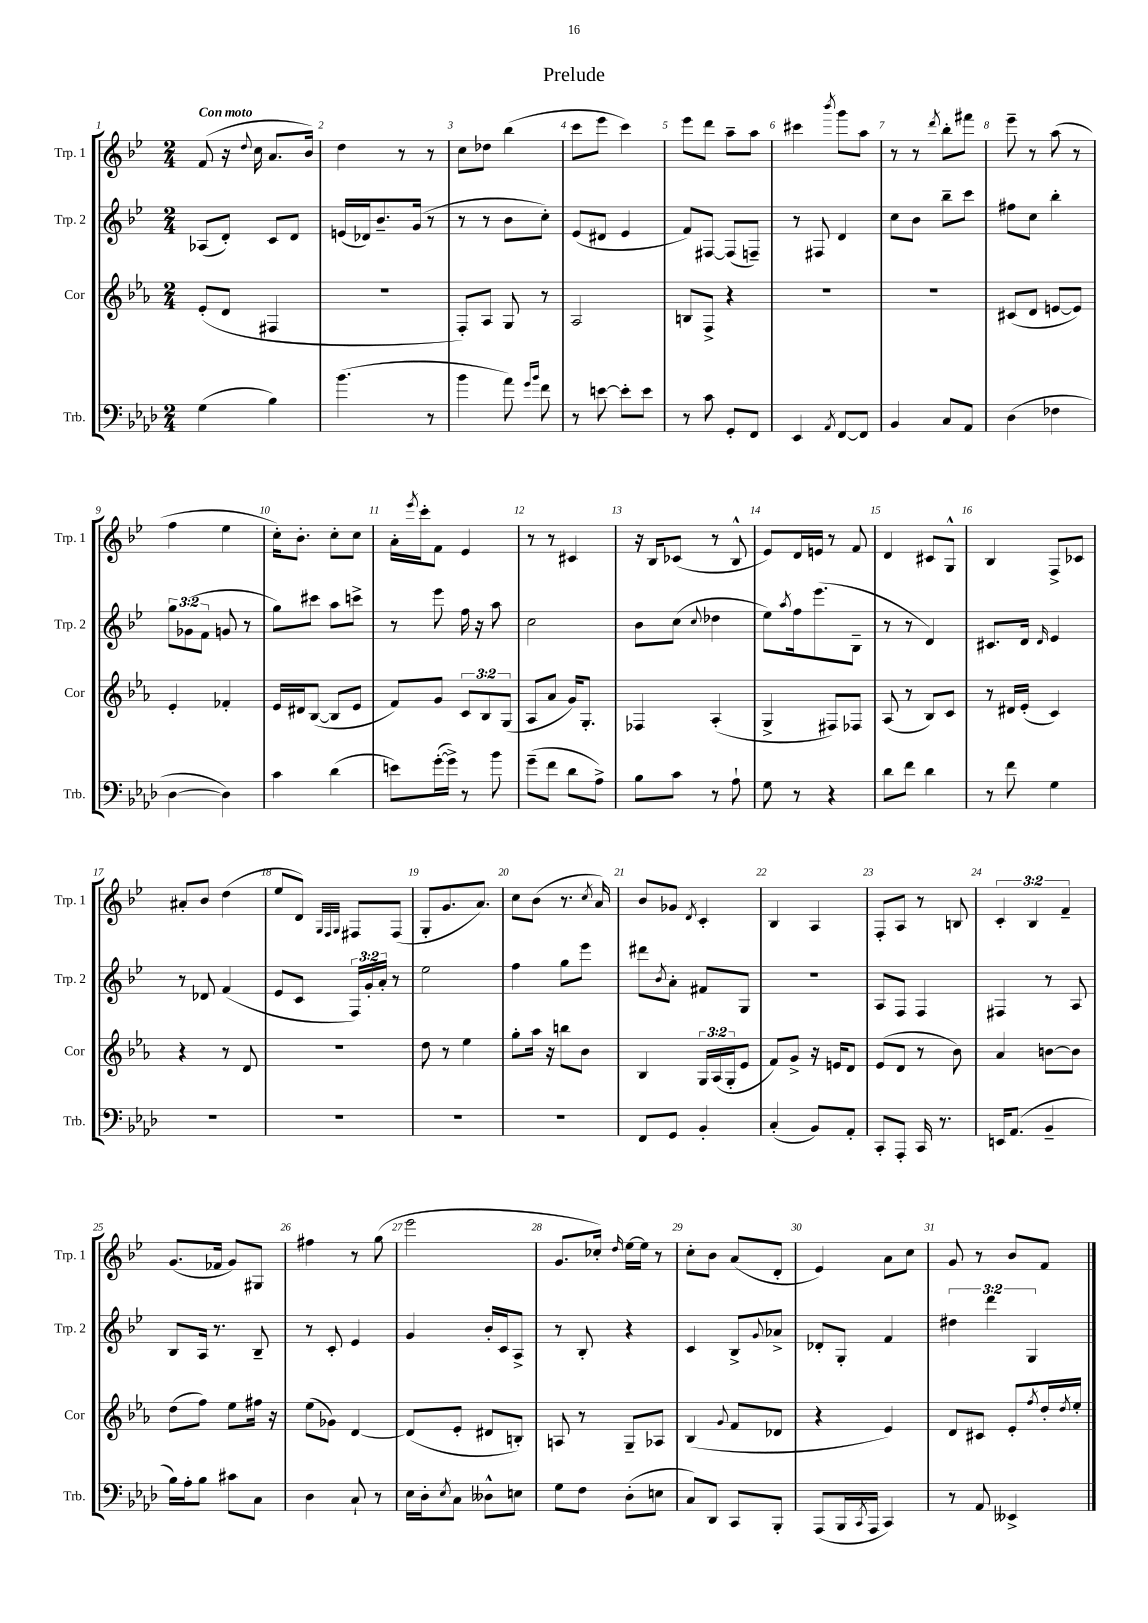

**kern	**kern	**kern	**kern
*staff4	*staff3	*staff2	*staff1
*clefF4	*clefG2	*clefG2	*clefG2
*k[b-e-a-d-]	*k[b-e-a-]	*k[b-e-]	*k[b-e-]
*M2/4	*M2/4	*M2/4	*M2/4
(4G\	(8e-'/L	(8A-/L	(8f/
.	8d/J	8d'/J)	16r
.	.	.	8qqdd/
.	.	.	16cc\
4B-\)	4F#/	8c/L	8.a/L
.	.	8d/J	.
.	.	.	16b-/Jk)
=	=	=	=
(4.b-\	2r	(16e/LL	4dd\
.	.	16d-/J)	.
.	.	8.b-~/	.
.	.	.	8r
.	.	(16g/Jk	.
8r	.	8r	8r
=	=	=	=
4b-\	8F'/L)	8r	8cc\L
.	8A-/J	8r	8dd-\J
8a-\)	8G/	8b-\L	(4bb-\
16qqg/LL	.	.	.
16qqb-/JJ	.	.	.
8f\	8r	8cc'\J)	.
=	=	=	=
8r	2A-/	(8e-/L	8ccc\L
[8e\	.	8d#/J	8eee-\J
8e'\]L	.	4e-/	4ccc\)
8e\J	.	.	.
=	=	=	=
8r	8B/L	8f/L)	8eee-\L
8c\	8F^/J	[8F#/J	8ddd\J
8GG'/L	4r	(8F#/]L	8aa~\L
8FF/J	.	8F~/J)	8aa\J
=	=	=	=
4EE-/	2r	8r	4ccc#\
.	.	8F#/	.
8qAA-/	.	.	8qbbb-/
[8FF/L	.	4d/	8ggg\L
8FF/]J	.	.	8aa\J
=	=	=	=
4BB-/	2r	8cc\L	8r
.	.	8b-\J	8r
.	.	.	8qddd/
8C/L	.	8bb-~\L	8bb-'\L
8AA-/J	.	8ccc\J	8fff#\J
=	=	=	=
(4D-\	(8c#/L	8ff#\L	8eee-~\
.	8d/J	8cc\J	8r
4F-\	[8e/L	4bb-'\	(8aa\
.	8e/]J)	.	8r
=	=	=	=
[4D-\	4e-'/	12gg\L	4ff\
.	.	(12g-\	.
.	.	12f\J	.
4D-\])	4f-'/	8g/	4ee-\
.	.	8r	.
=	=	=	=
4c\	16e-/LL	8gg\L)	16cc'\LK)
.	16d#/J	.	8.b-'\J
.	([8B-/J	8ccc#\J	.
(4d-\	8B-/]L	8aa\L	8cc'\L
.	8e-/J	8ccc^\J	8cc\J
=	=	=	=
8e\L)	8f/L)	8r	16a'\LL
.	.	.	8qeee-/
.	.	.	16ccc'\J
([16g'\L	8g/J	8eee-\	8f\J
16g^\]JJ)	.	.	.
8r	12c/L	16ff\	4e-/
.	.	16r	.
.	12B-/	.	.
8b-\	.	8aa\	.
.	(12G/J	.	.
=	=	=	=
(8g~\L	8A-/L	2cc\	8r
8f\J	8a-/J	.	8r
8d-\L	16g/LK)	.	4c#/
.	8.G'/J	.	.
8A-^\J)	.	.	.
=	=	=	=
8B-\L	4F-/	8b-\L	16r
.	.	.	16B-/LK
8c\J	.	(8cc\J	(8c-/J
.	.	8qqcc/	.
8r	(4A-'/	4dd-\	8r
8A-`\	.	.	8B-^^/
=	=	=	=
8G\	4G^/	8ee-\L)	8e-/L)
.	.	8qaa/	.
8r	.	16ff\k	16d/L
.	.	(8.eee-\	16e/JJ
4r	8F#/L)	.	8r
.	8F-/J	8B-~\J	8f/
=	=	=	=
8d-\L	(8A-/	8r	4d/
8f\J	8r	8r	.
4d-\	8B-/L)	4d/)	8c#/L
.	8c/J	.	8G^^/J
=	=	=	=
8r	8r	8.c#/L	4B-/
8f\	16d#/LL	.	.
.	(16e-'/JJ	16d/Jk	.
.	.	16qqd/	.
4G\	4c/)	4e-/	8F^/L
.	.	.	8c-/J
=	=	=	=
2r	4r	8r	8a#'/L
.	.	8d-/	8b-/J
.	8r	(4f/	(4dd\
.	8d/	.	.
=	=	=	=
2r	2r	8e-/L	8ee-/L
.	.	8c/J	8d/J)
.	.	.	32qqG/LLL
.	.	.	32qqF/
.	.	.	32qqG/JJJ
.	.	24F/LL)	8F#/L
.	.	24g'/	.
.	.	24a'/JJ	.
.	.	8r	(8F#/J
=	=	=	=
2r	8dd\	2ee-\	8G'/L
.	8r	.	8.g/
.	4ee-\	.	.
.	.	.	8.a/J)
=	=	=	=
2r	8gg'\L	4ff\	8cc\L
.	16aa-\Jk	.	(8b-\J
.	16r	.	.
.	8bb\L	8gg\L	8.r
.	8b-\J	8eee-\J	.
.	.	.	8qcc/
.	.	.	16a/)
=	=	=	=
8FF/L	4B-/	8ddd#\L	8b-/L
.	.	8qb-/	.
8GG/J	.	8a'\J	8g-/J
.	.	.	8qd/
4BB-'/	24G/LL	8f#/L	4c'/
.	(24A-/	.	.
.	24G'/J	.	.
.	8e-/J	8G/J	.
=	=	=	=
(4C'/	8f/L)	2r	4B-/
.	8g^/J	.	.
8BB-/L)	16r	.	4A/
.	16e/LK	.	.
8AA-'/J	8d/J	.	.
=	=	=	=
8CC'/L	(8e-/L	8A/L	8F'/L
8AAA-'/J	8d/J	8F/J	8A/J
16CC/	8r	4F/	8r
8.r	.	.	.
.	8b-\)	.	8B/
=	=	=	=
16EE/LK	4a-/	4F#/	6c'/
(8.AA-/J	.	.	.
.	.	.	6B-/
4BB-~/	[8b\L	8r	.
.	.	.	6f~/
.	8b\]J	8A/	.
=	=	=	=
16B-\LL)	(8dd\L	8B-/L	(8.g/L
16A-'\J	.	.	.
8B-\J	8ff\J)	16A/Jk	.
.	.	8.r	16f-/Jk
8c#\L	8ee-\L	.	8g/L)
8C\J	16ff#\Jk	8B-~/	8G#/J
.	16r	.	.
=	=	=	=
4D-\	(8ee-\L	8r	4ff#\
.	8g-\J)	8c'/	.
8C`/	[4d/	4e-/	8r
8r	.	.	(8gg\
=	=	=	=
16E-\LL	(8d/]L	4g/	2eee-\
16D-'\J	.	.	.
8qE-/	.	.	.
8C\J	8e-'/J	.	.
8D--^^\L	8d#/L	16b-'/LL	.
.	.	16c/J	.
8E\J	8B'/J)	8A^/J	.
=	=	=	=
8G\L	8A/	8r	8.g/L
8F\J	8r	8B-'/	.
.	.	.	16cc-'/Jk)
.	.	.	16qqdd/
(8D-'\L	8G~/L	4r	[16ee-\LL
.	.	.	16ee-\]JJ
8E\J	8A-/J	.	8r
=	=	=	=
8C/L)	(4B-/	4c/	8cc'\L
8DD-/J	.	.	8b-\J
.	8qqg/	.	.
8CC/L	8f/L	8B-^/L	(8a/L
.	.	8qqg/	.
8BBB-'/J	8d-/J	8a-^/J	8d'/J
=	=	=	=
(8AAA-/L	4r	8d-'/L	4e-/)
16BBB-/L	.	8G'/J	.
8qCC/	.	.	.
16AAA-/JJ	.	.	.
4CC/)	4e-/)	4f/	8a\L
.	.	.	8cc\J
=	=	=	=
8r	8d/L	6dd#\	8g/
8AA-/	8c#/J	.	8r
.	.	6ddd\	.
4EE--^/	8e-'/L	.	8b-/L
.	.	6G/	.
.	8qff/	.	.
.	16dd'/L	.	8f/J
.	8qdd/	.	.
.	16ee-'/JJ	.	.
==	==	==	==
*-	*-	*-	*-
